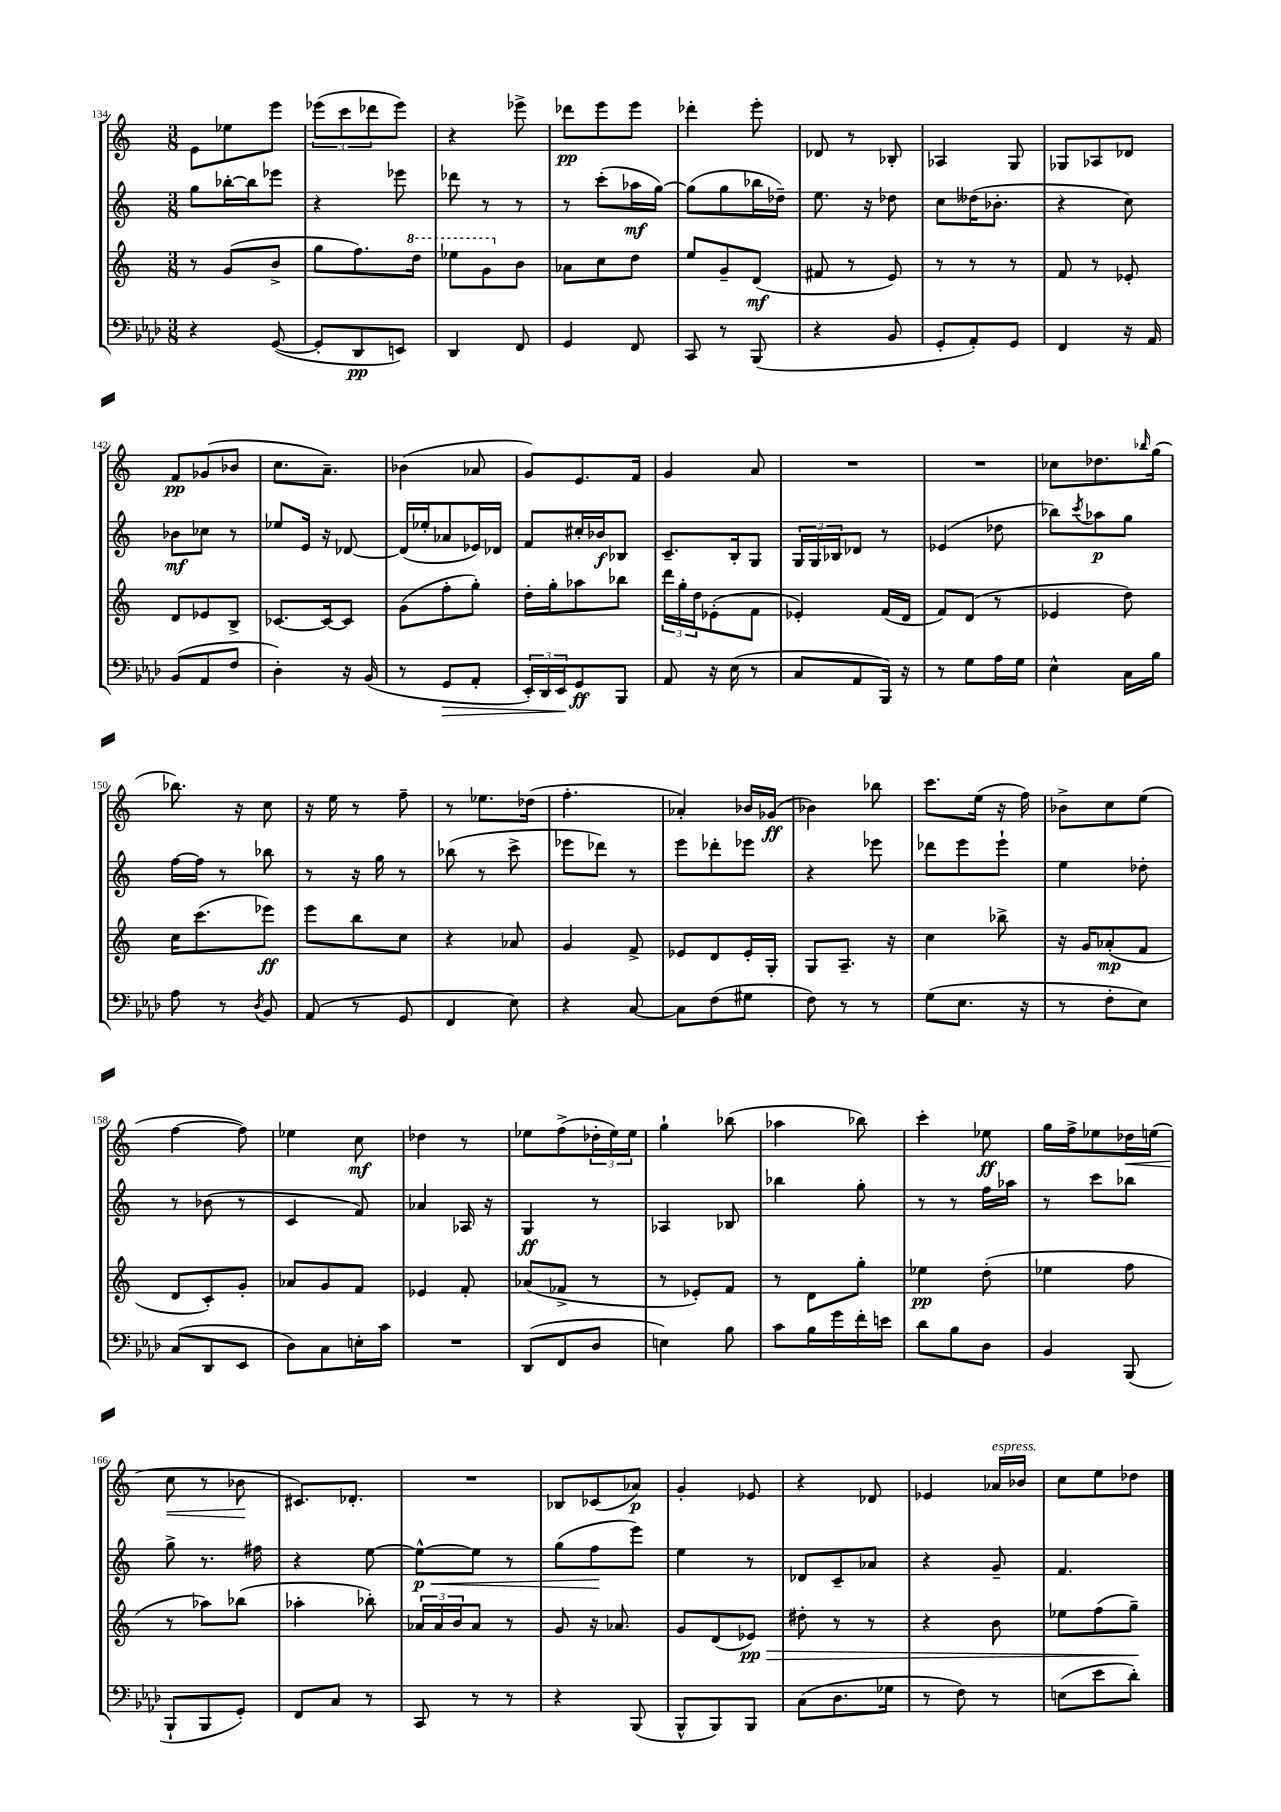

**kern	**kern	**kern	**kern
*staff4	*staff3	*staff2	*staff1
*clefF4	*clefG2	*clefG2	*clefG2
*k[b-e-a-d-]	*k[]	*k[]	*k[]
*M3/8	*M3/8	*M3/8	*M3/8
4r	8r	8gg	8e
.	(8g	[16bb-'	8ee-
.	.	16bb-]	.
([8GG	8b^	8eee-	8eee
=	=	=	=
8GG']	8gg	4r	(12eee-
.	.	.	12ccc
8DD-	8.ff)	.	.
.	.	.	12ddd-
8EE)	.	8eee-	8eee-)
.	16ddd	.	.
=	=	=	=
4DD-	8eee-	8ddd-	4r
.	8gg	8r	.
8FF	8b	8r	8eee-^
=	=	=	=
4GG	8a-	8r	8ddd-
.	8cc	(8ccc'	8eee
8FF	8dd	16aa-	8eee
.	.	[16gg)	.
=	=	=	=
8CC	8ee	(8gg]	4ddd-'
8r	8g~	8gg	.
(8BBB-	(8d	16bb-	8eee'
.	.	16dd-~)	.
=	=	=	=
4r	8f#	8.ee	8d-
.	8r	.	8r
.	.	16r	.
8BB-	8e)	8dd-	8B-'
=	=	=	=
8GG'	8r	8cc	4A-
8AA-')	8r	(16dd--	.
.	.	8.b-'	.
8GG	8r	.	8G
=	=	=	=
4FF	8f	4r	8G-
.	8r	.	8A-
16r	8e-'	8cc)	8d-
16AA-	.	.	.
=	=	=	=
(8BB-	8d	8b-	8f
8AA-	8e-	8cc-	(8g-
8F	8B^	8r	8b-
=	=	=	=
4D-')	[8.c-	8ee-	8.cc
.	.	16e	.
.	16c-_	16r	8.a~)
16r	8c-]	[8d-	.
(16BB-	.	.	.
=	=	=	=
8r	(8g	(16d-]	(4b-
.	.	16ee-'	.
8GG	8ff'	8a-	.
8AA-'	8gg')	16e-)	8a-
.	.	16d-	.
=	=	=	=
24EE-')	16dd'	8f	8g)
24DD-	.	.	.
.	16gg'	.	.
24EE-	.	.	.
8GG	8aa-	16cc#'	8.e
.	.	16b-	.
8BBB-	8bb-	8B-	.
.	.	.	16f
=	=	=	=
8AA-	24ddd	8.c~	4g
.	24gg'	.	.
.	24dd	.	.
16r	(8e-'	.	.
(16E-	.	16B'	.
8r	8f	8G	8a
=	=	=	=
8C	4e-')	24G	4.r
.	.	24G	.
.	.	24B-	.
8AA-	.	8d-	.
16BBB-)	(16f	8r	.
16r	16d	.	.
=	=	=	=
8r	8f)	(4e-	4.r
8G	(8d	.	.
16A-	8r	8dd-	.
16G	.	.	.
=	=	=	=
4E-^^	4e-	8bb-)	8cc-
.	.	8qccc	.
.	.	8aa-	8.dd-
16C	8dd)	8gg	.
.	.	.	16qqbb-
16B-	.	.	(16gg
=	=	=	=
8A-	16cc	[16ff	8.bb-)
.	(8.ccc	16ff]	.
8r	.	8r	.
.	.	.	16r
8qD-	.	.	.
8BB-	8eee-)	8bb-	8cc
=	=	=	=
(8AA-	8eee	8r	16r
.	.	.	16ee
8r	8bb	16r	8r
.	.	16gg	.
8GG	8cc	8r	8ff~
=	=	=	=
4FF	4r	(8bb-	8r
.	.	8r	8.ee-
8E-)	8a-	8ccc^	.
.	.	.	(16dd-
=	=	=	=
4r	4g	8eee-	4.ff'
.	.	8ddd-)	.
[8C	8f^	8r	.
=	=	=	=
8C]	8e-	8eee	4a-')
(8F	8d	8ddd-'	.
8G#	16e-'	8eee-	16b-
.	16G'	.	(16g-
=	=	=	=
8F)	8G	4r	4b-)
8r	8.A~	.	.
8r	.	8eee-	8bb-
.	16r	.	.
=	=	=	=
(8G	4cc	8ddd-	8.ccc
8.E-	.	8eee	.
.	.	.	(16ee
.	8bb-^	8eee`	16r
16r	.	.	16ff)
=	=	=	=
8r	16r	4ee	8b-^
.	16g	.	.
8F'	(8a-'	.	8cc
8E-)	8f	8dd-'	(8ee
=	=	=	=
(8C	8d	8r	[4ff
8DD-	8c')	(8b-	.
8EE-	8g'	8r	8ff])
=	=	=	=
8D-)	8a-	4c	4ee-
8C	8g	.	.
16E'	8f	8f)	8cc
16c	.	.	.
=	=	=	=
4.r	4e-	4a-	4dd-
.	8f'	16A-	8r
.	.	16r	.
=	=	=	=
(8DD-	(8a-	4G	8ee-
8FF	8f-^	.	(8ff^
8D-	8r	8r	24dd-'
.	.	.	24ee-)
.	.	.	24ee-
=	=	=	=
4E)	8r	4A-	4gg`
.	8e-')	.	.
8B-	8f	8B-	(8bb-
=	=	=	=
8c	8r	4bb-	4aa-
16B-	8d	.	.
16g	.	.	.
16f'	8gg'	8gg'	8bb-)
16e	.	.	.
=	=	=	=
8d-	4ee-	8r	4ccc'
8B-	.	8r	.
8D-	(8dd'	16ff	8ee-
.	.	16aa-	.
=	=	=	=
4BB-	4ee-	8r	16gg
.	.	.	16ff^
.	.	8ccc	8ee-
(8BBB-	8ff	8bb-	16dd-
.	.	.	(16ee
=	=	=	=
8BBB-`	8r	8gg^	8cc
8BBB-	8aa-)	8.r	8r
8GG')	(8bb-	.	8b-
.	.	16ff#	.
=	=	=	=
8FF	4aa-'	4r	8.c#)
8C	.	.	.
.	.	.	8.d-'
8r	8bb-')	[8ee	.
=	=	=	=
8CC	24a-	8ee^^_	4.r
.	24a-	.	.
.	24b	.	.
8r	8a-	8ee]	.
8r	8r	8r	.
=	=	=	=
4r	8g	(8gg	8B-
.	16r	8ff	(8c-
.	8.a-	.	.
(8BBB-	.	8eee)	8a-)
=	=	=	=
8BBB-^^	8g	4ee	4g'
8BBB-)	(8d	.	.
8BBB-	8e-)	8r	8e-
=	=	=	=
(8C	8dd#'	8d-	4r
8.D-	8r	8c~	.
.	8r	8a-	8d-
16G-	.	.	.
=	=	=	=
8r	4r	4r	4e-
8F)	.	.	.
8r	8b	8g~	16a-
.	.	.	16b-
=	=	=	=
(8E	8ee-	4.f	8cc
8e-	(8ff	.	8ee
8d-')	8gg~)	.	8dd-
==	==	==	==
*-	*-	*-	*-
